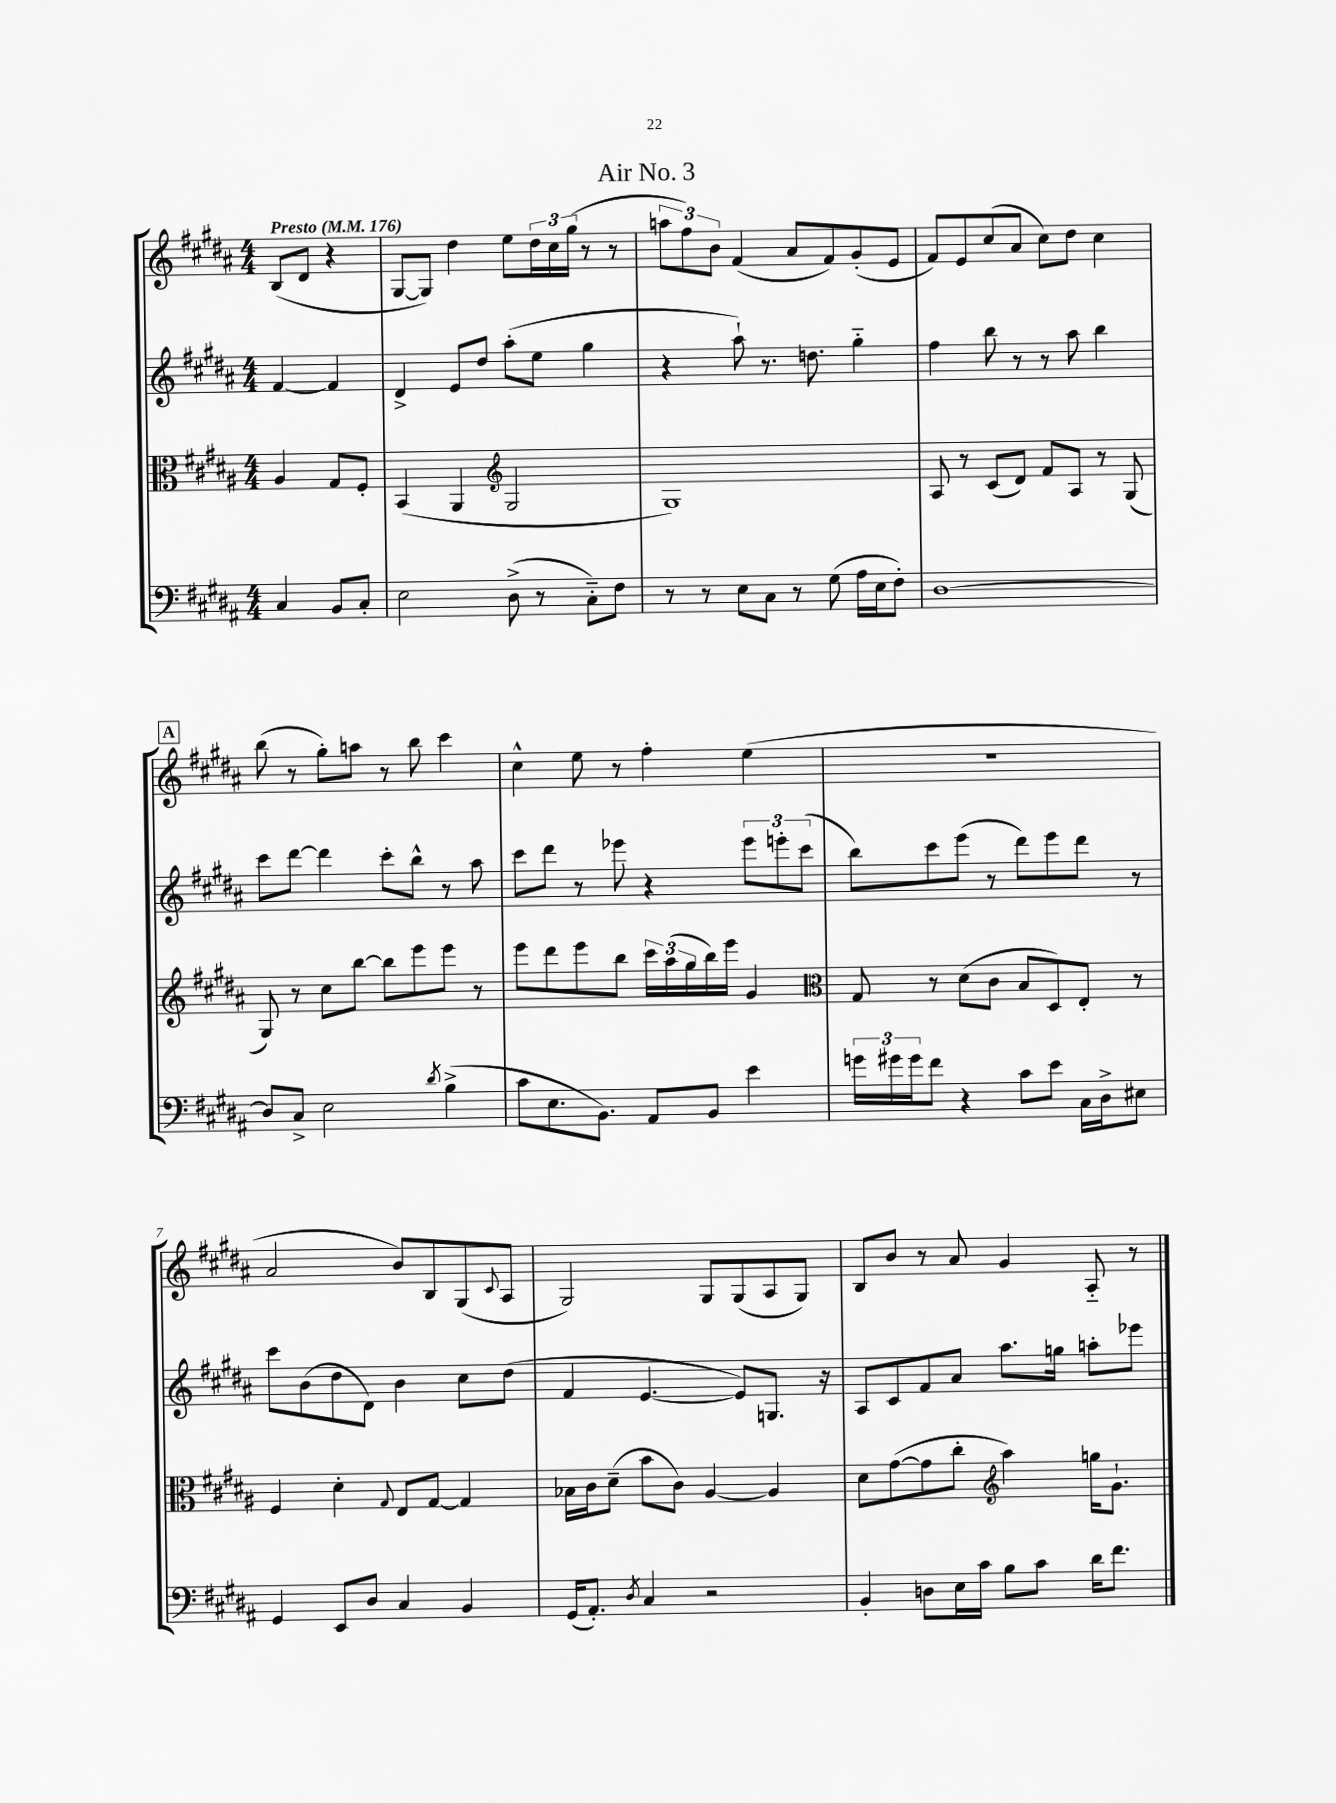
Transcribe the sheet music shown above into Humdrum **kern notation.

**kern	**kern	**kern	**kern
*staff4	*staff3	*staff2	*staff1
*clefF4	*clefC3	*clefG2	*clefG2
*k[f#c#g#d#a#]	*k[f#c#g#d#a#]	*k[f#c#g#d#a#]	*k[f#c#g#d#a#]
*M4/4	*M4/4	*M4/4	*M4/4
*MM176	*MM176	*MM176	*MM176
4C#	4A#	[4f#	(8B
.	.	.	8d#
8BB	8G#	4f#]	4r
8C#'	8F#'	.	.
=	=	=	=
2E	(4BB	4d#^	[8G#
.	.	.	8G#])
.	4AA#	8e	4dd#
.	.	8dd#	.
*	*clefG2	*	*
(8D#^	2G#	(8aa#'	8ee
8r	.	8ee	24dd#
.	.	.	24cc#
.	.	.	(24gg#
8C#'~)	.	4gg#	8r
8F#	.	.	8r
=	=	=	=
8r	1G#)	4r	12aa
.	.	.	12ff#)
8r	.	.	.
.	.	.	12b
8E	.	8aa#`)	(4f#
8C#	.	8.r	.
8r	.	.	8a#
.	.	8.dd	.
(8G#	.	.	8f#)
16A#	.	4gg#'~	(8g#'
16E	.	.	.
8F#')	.	.	8e
=	=	=	=
[1D#	8A#	4ff#	8f#)
.	8r	.	8e
.	(8c#	8bb	(8cc#
.	8d#)	8r	8a#
.	8f#	8r	8cc#)
.	8A#	8aa#	8dd#
.	8r	4bb	4cc#
.	(8G#	.	.
=	=	=	=
8D#]	8G#)	8ccc#	(8bb
8C#^	8r	[8ddd#	8r
2E	8cc#	4ddd#]	8gg#')
.	[8bb	.	8aa
.	8bb]	8ccc#'	8r
.	8eee	8bb^^	8bb
8qd#	.	.	.
(4B^	8eee	8r	4ccc#
.	8r	8aa#	.
=	=	=	=
8c#	8eee	8ccc#	4cc#^^
8.E	8ddd#	8ddd#	.
.	8eee	8r	8ee
8.BB)	.	.	.
.	8bb	8eee-	8r
8AA#	24ccc#	4r	4ff#'
.	(24aa#	.	.
.	24gg#	.	.
8BB	16bb)	.	.
.	16eee	.	.
4e	4g#	12eee-	(4ee
.	.	12eee'	.
.	.	(12ccc#	.
=	=	=	=
*	*clefC3	*	*
24g	8G#	8bb)	1r
24g#	.	.	.
24g#	.	.	.
8f#	8r	8ccc#	.
4r	(8d#	(8eee	.
.	8c#	8r	.
8c#	8B	8ddd#)	.
8e	8D#)	8eee	.
16C#	8E'	8ddd#	.
16D#^	.	.	.
8E#	8r	8r	.
=	=	=	=
4GG#	4F#	8ccc#	2a#
.	.	(8b	.
8EE	4d#'	8dd#	.
8D#	.	8d#)	.
.	8qqG#	.	.
4C#	8E	4b	8b)
.	[8G#	.	8B
4BB	4G#]	8cc#	(8G#
.	.	.	8qqc#
.	.	(8dd#	8A#
=	=	=	=
(16GG#	16B-	4f#	2G#)
8.AA#')	16c#	.	.
.	(8d#~	.	.
8qD#	.	.	.
4C#	8b	[4.e	.
.	8c#)	.	.
2r	[4A#	.	8G#
.	.	8e])	(8G#
.	4A#]	8.G	8A#
.	.	.	8G#)
.	.	16r	.
=	=	=	=
4BB'	8d#	8A#	8B
.	([8g#	8c#	8b
8D	8g#]	8f#	8r
16E	8cc#'	8a#	8a#
16c#	.	.	.
*	*clefG2	*	*
8B	4aa#)	8.aa#	4g#
8c#	.	.	.
.	.	16gg	.
16d#	16gg	8aa'	8A#'~
8.f#	8.g#`	.	.
.	.	8eee-	8r
==	==	==	==
*-	*-	*-	*-
